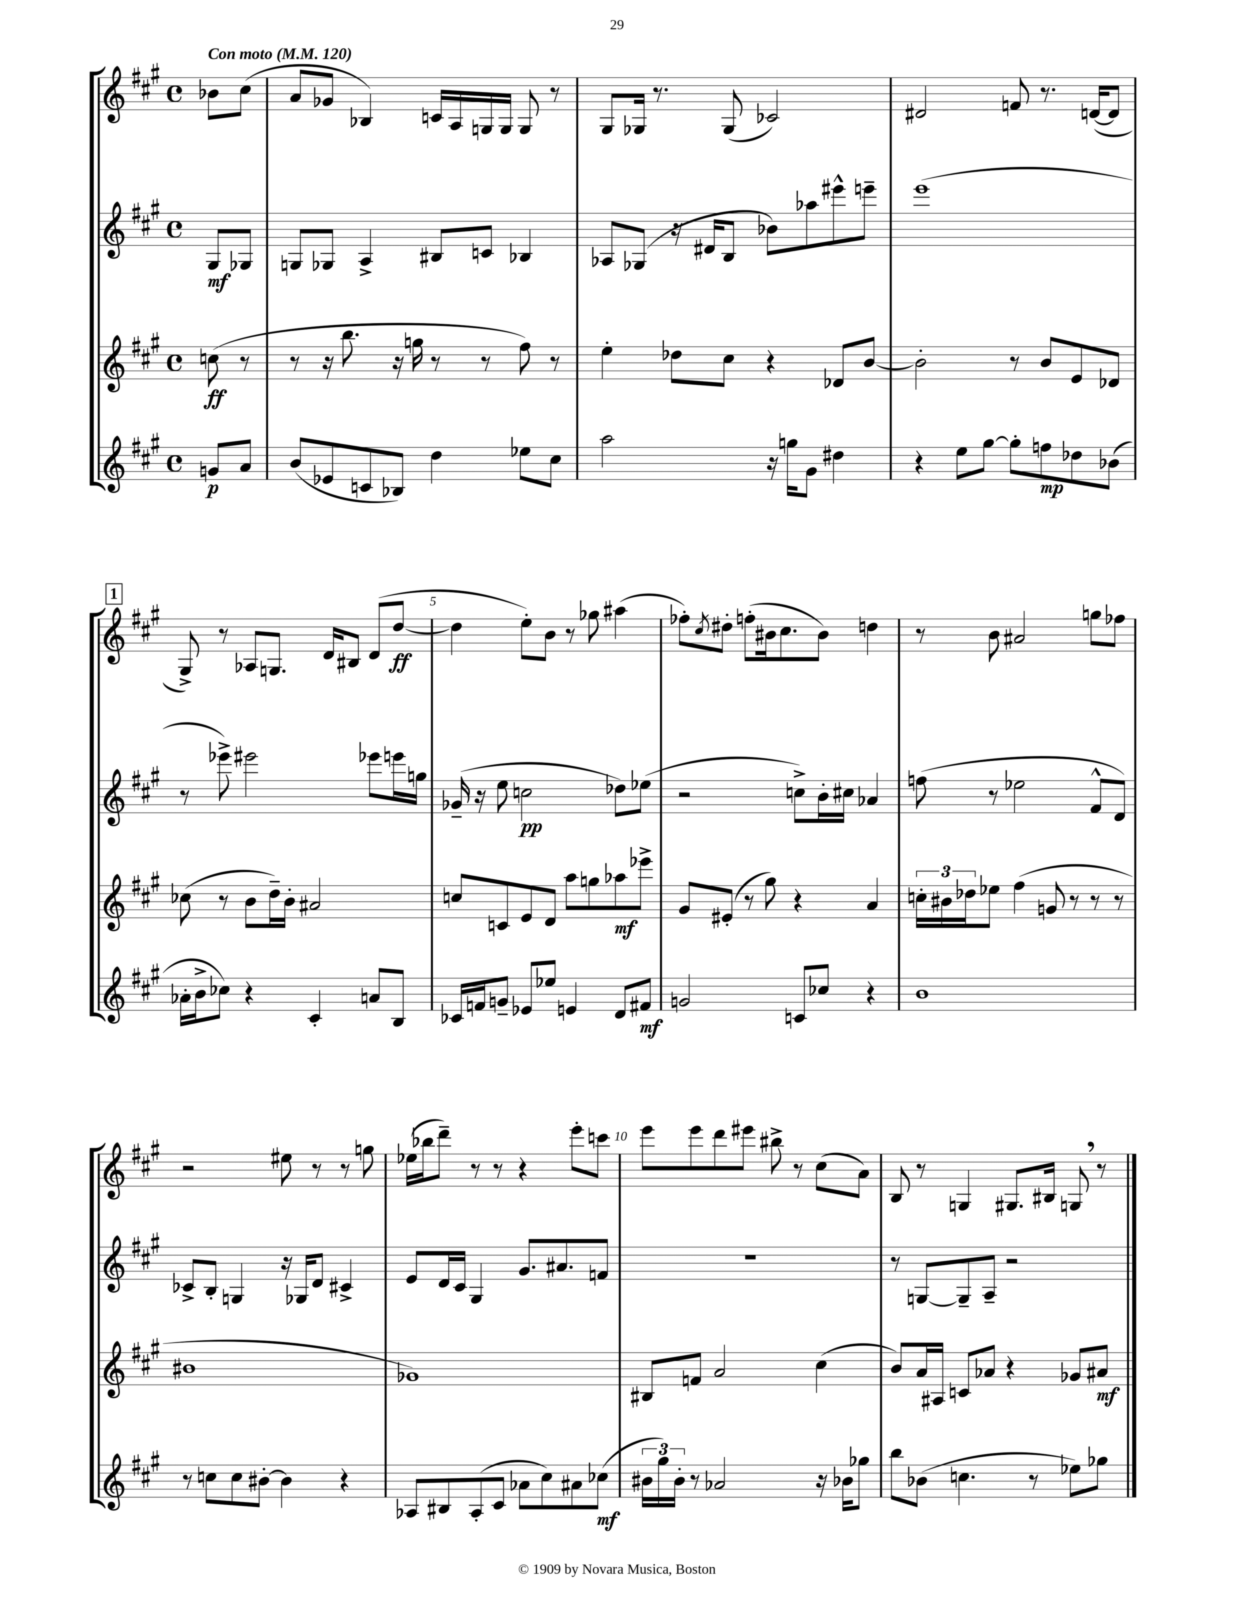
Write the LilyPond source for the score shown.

<<
\new StaffGroup <<
\new Staff = "s0" {
    \clef treble \key a \major \defaultTimeSignature \time 4/4 \partial 4 \tempo "Con moto" 4 = 120
    bes'8 cis''8( |
    a'8 ges'8 bes4) c'16 a16 g16 g16 g8 r8 |
    gis8 ges16 r8. ges8( ces'2) |
    dis'2 f'8 r8. d'16~( d'8 |
    \mark \markup { \box "1" } gis8->) r8 aes8 g8. d'16 bis8 d'8( d''8~\ff |
    d''4 e''8-.) b'8 r8 ges''8 ais''4( |
    fes''8-.) \acciaccatura { cis''8 } dis''8-. f''8-.( bis'16 cis''8. bis'8) d''4 |
    r8 b'8 ais'2 g''8 fes''8 |
    r2 eis''8 r8 r8 g''8 |
    ees''16( bes''16 d'''8--) r8 r8 r4 e'''8-. c'''8 |
    e'''8 e'''8 d'''8 eis'''8 bis''8-> r8 cis''8( a'8) |
    b8 r8 g4 gis8. bis16 g8 \breathe r8 \bar "|." |
}
\new Staff = "s1" {
    \clef treble \key a \major \defaultTimeSignature \time 4/4 \partial 4
    gis8\mf ges8 |
    g8 ges8 a4-> bis8 c'8 bes4 |
    aes8 ges8( r16 dis'16 b8 bes'8) aes''8 eis'''8-^ e'''8-- |
    e'''1( |
    \mark \markup { \box "1" } r8 ees'''8->) eis'''2 ees'''8 e'''16 g''16 |
    ges'16--( r16 e''8 c''2\pp des''8) ees''8( |
    r2 c''8->) b'16-. cis''16 aes'4 |
    f''8( r8 ees''2 fis'8-^ d'8) |
    ces'8-> b8-. g4 r16 ges16 d'8 cis'4-> |
    e'8 d'16 cis'16 gis4 gis'8. ais'8. f'8 |
    R1 |
    r8 g8~ g8-- a8-- r2 \bar "|." |
}
\new Staff = "s2" {
    \clef treble \key a \major \defaultTimeSignature \time 4/4 \partial 4
    c''8\ff( r8 |
    r8 r16 b''8. r16 g''16 r8 r8 fis''8) r8 |
    e''4-. des''8 cis''8 r4 des'8 b'8~ |
    b'2-. r8 b'8 e'8 des'8 |
    \mark \markup { \box "1" } ces''8( r8 b'8 d''16--) b'16-. ais'2 |
    c''8 c'8 e'8 d'8 a''8 g''8 aes''8\mf ees'''8-> |
    gis'8 eis'8-.( r8 gis''8) r4 a'4 |
    \tuplet 3/2 { c''16-. bis'16 des''16 } ees''8 fis''4( g'8 r8 r8 r8 |
    bis'1 |
    ges'1) |
    bis8 f'8 a'2 cis''4( |
    b'8) a'16 ais16 c'8 aes'8 r4 ges'8 ais'8\mf \bar "|." |
}
\new Staff = "s3" {
    \clef treble \key a \major \defaultTimeSignature \time 4/4 \partial 4
    g'8\p a'8 |
    b'8( ees'8 c'8 bes8) d''4 ees''8 cis''8 |
    a''2 r16 g''16 gis'8 dis''4 |
    r4 e''8 gis''8~ gis''8-. f''8\mp des''8 bes'8( |
    \mark \markup { \box "1" } aes'16-. b'16-> ces''8) r4 cis'4-. a'8 b8 |
    ces'16 f'16 g'8-- ees'8 ees''8 e'4 d'8 fis'8\mf |
    g'2 c'8 ces''8 r4 |
    b'1 |
    r8 c''8 c''8 bis'8~-. bis'4 r4 |
    aes8 bis8 aes8-.( cis'8 aes'8 cis''8) ais'8 ces''8\mf( |
    \tuplet 3/2 { bis'16 gis''16) bis'16-. } r8 aes'2 r16 bes'16 ges''8 |
    b''8 bes'8( c''4. r8 ees''8) ges''8 \bar "|." |
}
>>
>>
\layout { \context { \Score \override BarNumber.break-visibility = ##(#f #t #t) barNumberVisibility = #(every-nth-bar-number-visible 5) } }
